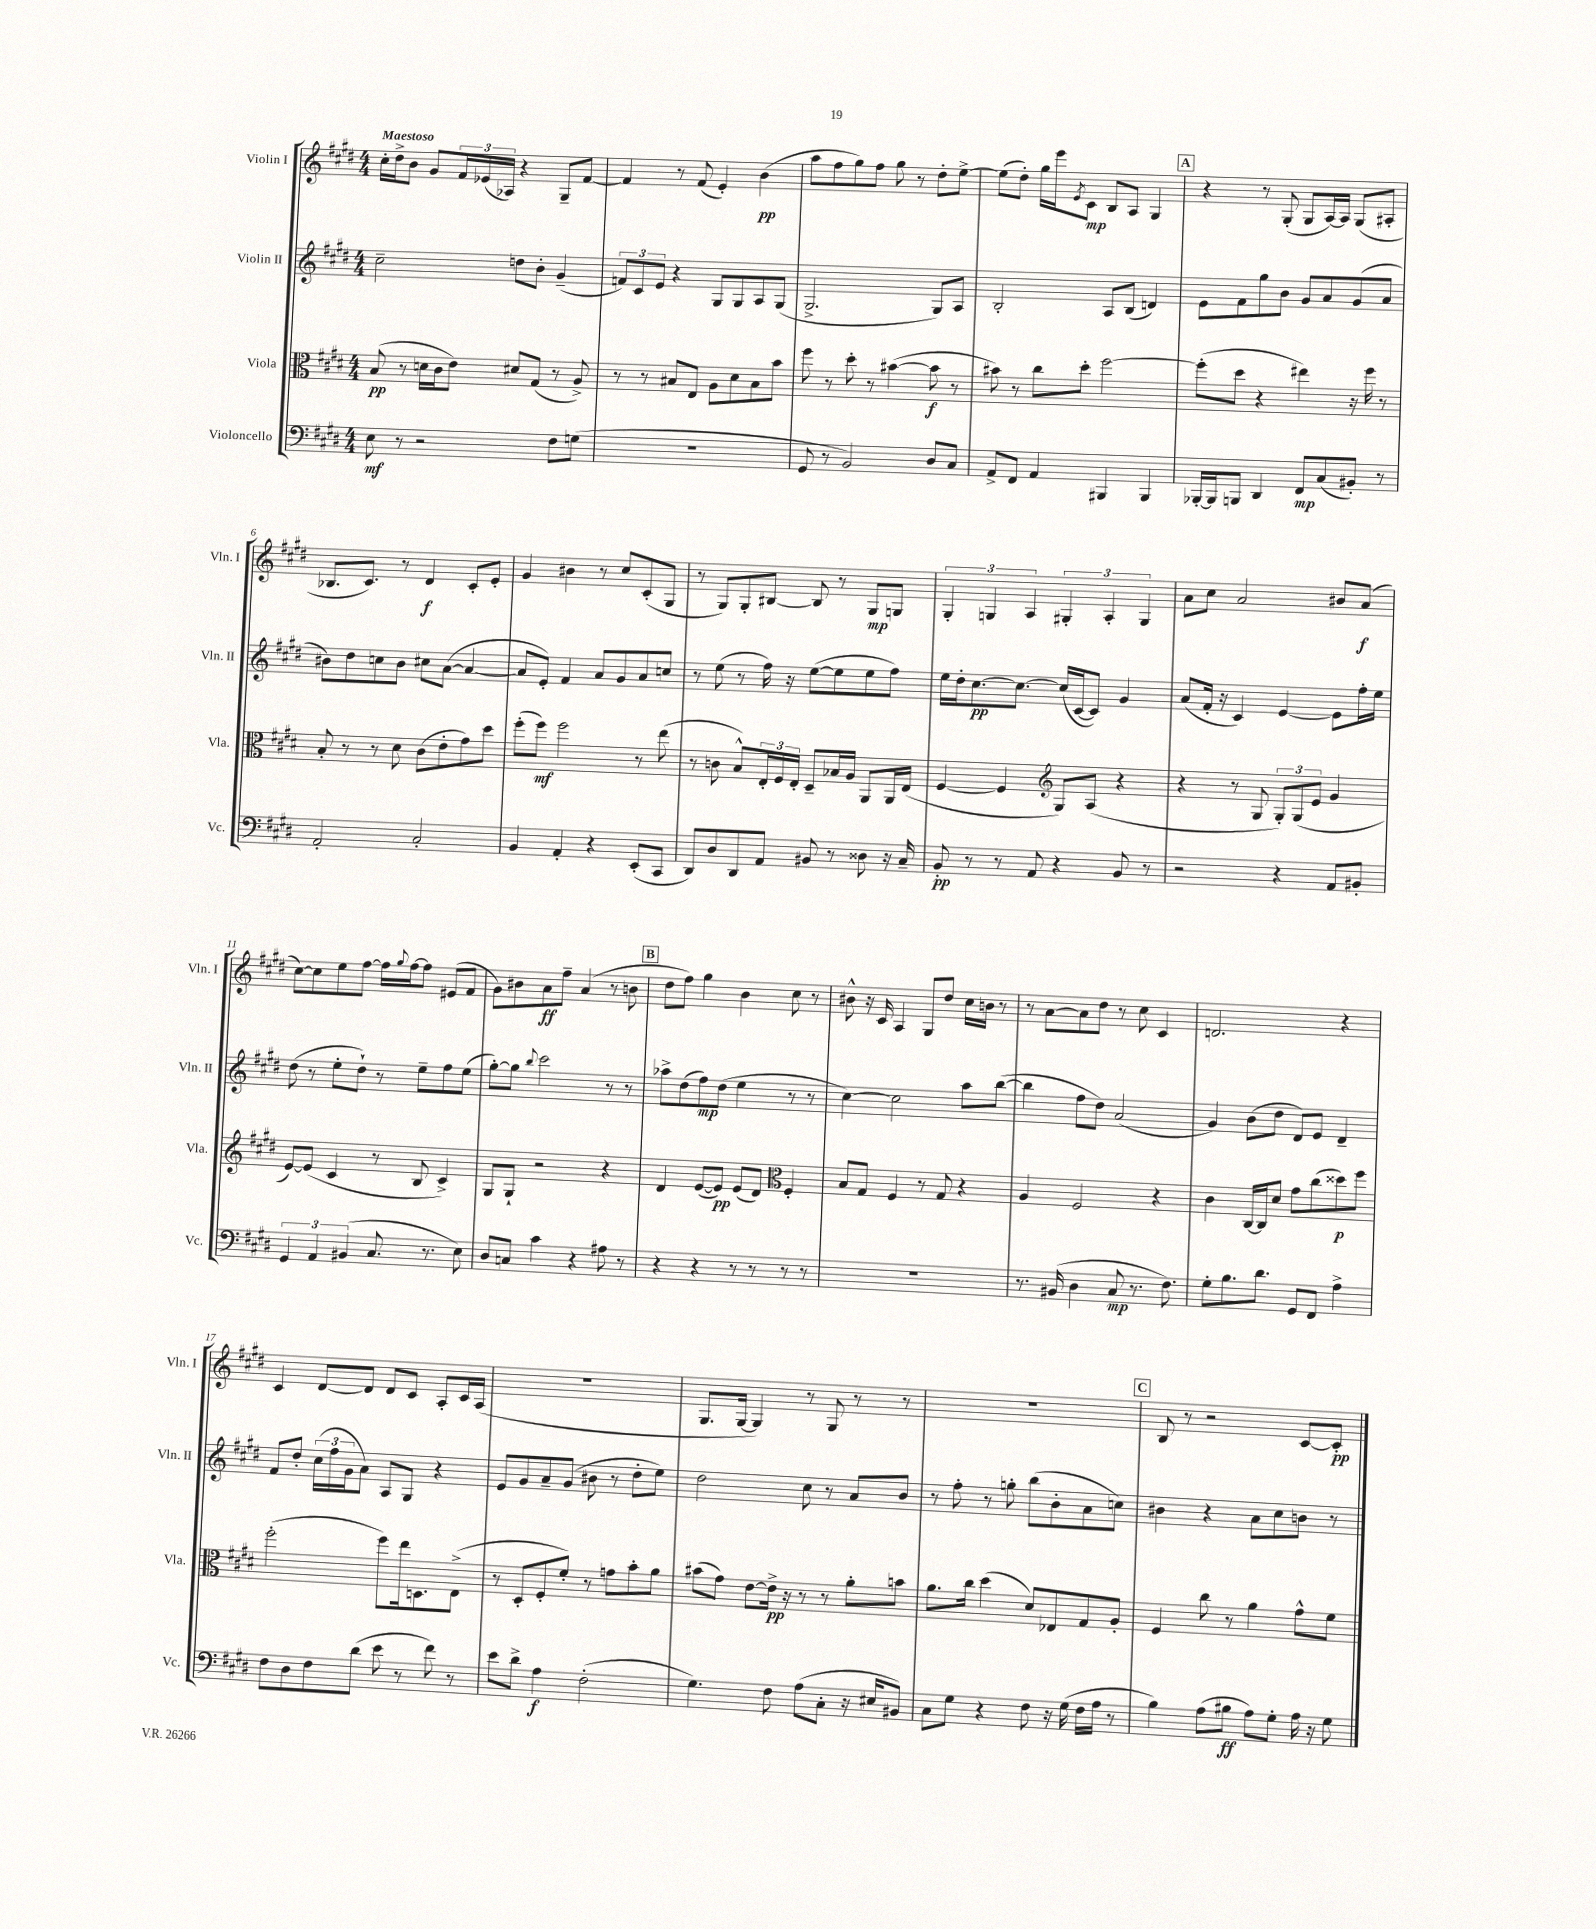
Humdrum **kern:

**kern	**kern	**kern	**kern
*staff4	*staff3	*staff2	*staff1
*clefF4	*clefC3	*clefG2	*clefG2
*k[f#c#g#d#]	*k[f#c#g#d#]	*k[f#c#g#d#]	*k[f#c#g#d#]
*M4/4	*M4/4	*M4/4	*M4/4
8E	(8B	2cc#~	16cc#'
.	.	.	16dd#^
8r	8r	.	8b
2r	16d	.	8g#
.	16c#	.	.
.	8e)	.	24f#
.	.	.	(24e-
.	.	.	24A-)
.	8d#	8dd	4r
.	(8G#	8b'	.
8F#	8r	(4g#~	8G#~
(8G	8A^)	.	[8f#
=	=	=	=
1r	8r	12f)	4f#]
.	.	12c#	.
.	8r	.	.
.	.	12e	.
.	8B#	4r	8r
.	8E	.	(8f#
.	8A	8G#	4e')
.	8d#	8G#	.
.	8B#	8A	(4b
.	8b	(8G#	.
=	=	=	=
8GG#	8ff#	2.G#^	8aa
8r	8r	.	8ff#
2BB)	8dd#'	.	8gg#)
.	8r	.	8ff#
.	([4b#	.	8gg#
.	.	.	8r
8D#	8b#]	8G#)	8dd#'
8C#	8r	8A	[8ee^
=	=	=	=
8AA^	8b#)	2B'	(8ee]
8FF#	8r	.	8dd#')
4AA	8cc#	.	16gg#
.	.	.	16eee
.	.	.	8qe
.	8dd#'	.	8c#
4BBB#	[2ff#	8A	8B
.	.	(8B	8A
4BBB#	.	4d)	4G#
=	=	=	=
[16BBB-'	(8ff#']	8e	4r
16BBB-]	.	.	.
8BBB	8dd#	8f#	.
4DD#	4r	8gg#	8r
.	.	8b	(8G#'
8FF#	4ee#)	8g#	8G#
(8C#	.	8a	[16A)
.	.	.	16A]
8BB#')	16r	(8g#	(8G#
.	16ff#	.	.
8r	8r	8a	8A#'
=	=	=	=
2AA'	8B'	8b#)	8.B-
.	8r	8dd#	.
.	.	.	8.c#)
.	8r	8cc	.
.	8d#	8b#	8r
2C#'	(8c#	8cc#	4d#
.	8e'	([8a	.
.	8g#)	4a_	8c#'
.	8dd#	.	8e'
=	=	=	=
4BB	(8ff#'	8a]	4g#
.	8ff#)	8e')	.
4AA'	2ff#	4f#	4b#
4r	.	8a	8r
.	.	8g#	8cc#
(8EE'	8r	8a	(8c#'
8CC#	(8ee	8cc	8G#
=	=	=	=
8DD#)	8r	8r	8r
8D#	8c	(8ee	8G#)
8DD#	8B^^)	8r	8G#'
8AA	24E'	16ff#)	[8B#
.	24F#	.	.
.	.	16r	.
.	24E'	.	.
8BB#	8D#~	([8ee	8B#]
8r	16B-	8ee]	8r
.	16A	.	.
8D##	8AA	8ee	8G#
16r	16AA	8ff#)	8G
16C#~	(16E	.	.
=	=	=	=
8BB'	[4F#	16ee	6G#'
.	.	16dd#'	.
8r	.	[8.cc#	.
.	.	.	6G
8r	4F#]	.	.
.	.	8.cc#_	.
.	.	.	6A
8AA	.	.	.
*	*clefG2	*	*
4r	8G#)	(16cc#]	6G#'
.	.	[16c#	.
.	(8A	8c#])	.
.	.	.	6A'
8BB	4r	4g#	.
.	.	.	6G#
8r	.	.	.
=	=	=	=
2r	4r	(8a	8a
.	.	16f#'	8cc#
.	.	16r	.
.	8r	4c#)	2a
.	8G#	.	.
4r	12G#')	[4e	.
.	(12G#	.	.
.	12e	.	.
8AA	4g#	8e]	8b#
8BB#'	.	16ff#'	(8a
.	.	16ee	.
=	=	=	=
6GG#	[8e)	(8dd#	[8cc#)
.	(8e]	8r	8cc#]
6AA	.	.	.
.	4c#	8ee'	8ee
(6BB#	.	.	.
.	.	8dd#`)	[8ff#
8.C#	8r	8r	16ff#]
.	.	.	8qqgg#
.	.	.	[16ff#
.	8B	8ee~	8ff#]
8.r	.	.	.
.	4c#^)	8ff#	(8e#
8E)	.	(8ee	8f#
=	=	=	=
8D#	8G#	[8gg#')	8g#)
8C	8G#`	8gg#]	8b#
.	.	8qqbb	.
4c#	2r	2ccc#	8a
.	.	.	8ff#~
4r	.	.	(4a
8A#	4r	8r	8r
8r	.	8r	8b
=	=	=	=
4r	4d#	8aa-^	8dd#
.	.	(8dd#	8ff#)
4r	([8e	8ff#)	4gg#
.	8e])	(8dd#	.
8r	(8e	4ee	4b
8r	8d#)	.	.
*	*clefC3	*	*
8r	4F#'	8r	8cc#
8r	.	8r	8r
=	=	=	=
1r	8B	[4cc#)	8b#^^
.	8G#	.	16r
.	.	.	16c#
.	4F#	2cc#]	4A
.	8r	.	8G#
.	8G#	.	8dd#
.	4r	8aa	16cc#
.	.	.	16b
.	.	([8bb	8r
=	=	=	=
8.r	4A	4bb]	8r
.	.	.	[8a
(16BB#	.	.	.
4D#	2F#	8ff#	8a]
.	.	8dd#)	8dd#
8C#	.	(2a	8r
8.r	.	.	8cc#
.	4r	.	4c#
8.F#)	.	.	.
=	=	=	=
8G#'	4c#	4g#)	2.d
8.B	.	.	.
.	[16C#	(8b	.
8.d#	16C#]	.	.
.	8d#	8dd#	.
8GG#	8g#	8d#)	.
8FF#	(8cc#	8e	.
4A^	8dd##)	4d#~	4r
.	8ff#	.	.
=	=	=	=
8F#	(2ff#'	8f#	4c#
8D#	.	8dd#'	.
8F#	.	(24cc#	[8d#
.	.	24ff#	.
.	.	24g#	.
(8d#	.	8a)	8d#]
8e	8ff#)	8A	8d#
8r	16ee	8G#	8c#
.	8.D	.	.
8f#)	.	4r	8A'
8r	(8E^	.	16c#
.	.	.	(16A
=	=	=	=
8e	8r	8e	1r
8d#^	8D#'	8g#	.
4A	8F#'	8a~	.
.	8f#')	(8g#	.
(2F#'	8r	8b#	.
.	8g	8r	.
.	8b'	8dd#'	.
.	8a	8ee)	.
=	=	=	=
4.G#)	(8b#	2dd#	8.G#
.	8g#)	.	.
.	.	.	[16G#
.	[8e	.	4G#])
8F#	16e^]	.	.
.	16r	.	.
(8A	8r	8cc#	8r
8C#'	8r	8r	8G#
16r	8a'	8a	8r
16E#	.	.	.
8BB#)	8b	8b	8r
=	=	=	=
8C#	8.a	8r	1r
8G#	.	8ff#'	.
.	16cc#	.	.
4r	(4dd#	8r	.
.	.	8gg'	.
8F#	8d#)	(8bb	.
16r	8E-	8b'	.
(16G#	.	.	.
16F#	8G#	8a	.
16A	.	.	.
8r	8A'	8cc)	.
=	=	=	=
4B)	4F#	4b#	8B
.	.	.	8r
(8A	8cc#	4r	2r
8B#	8r	.	.
8A)	4a	8a	.
8G#'	.	8cc#	.
16A	8g#^^	8b	[8c#
16r	.	.	.
8G#	8f#	8r	8c#']
==	==	==	==
*-	*-	*-	*-
